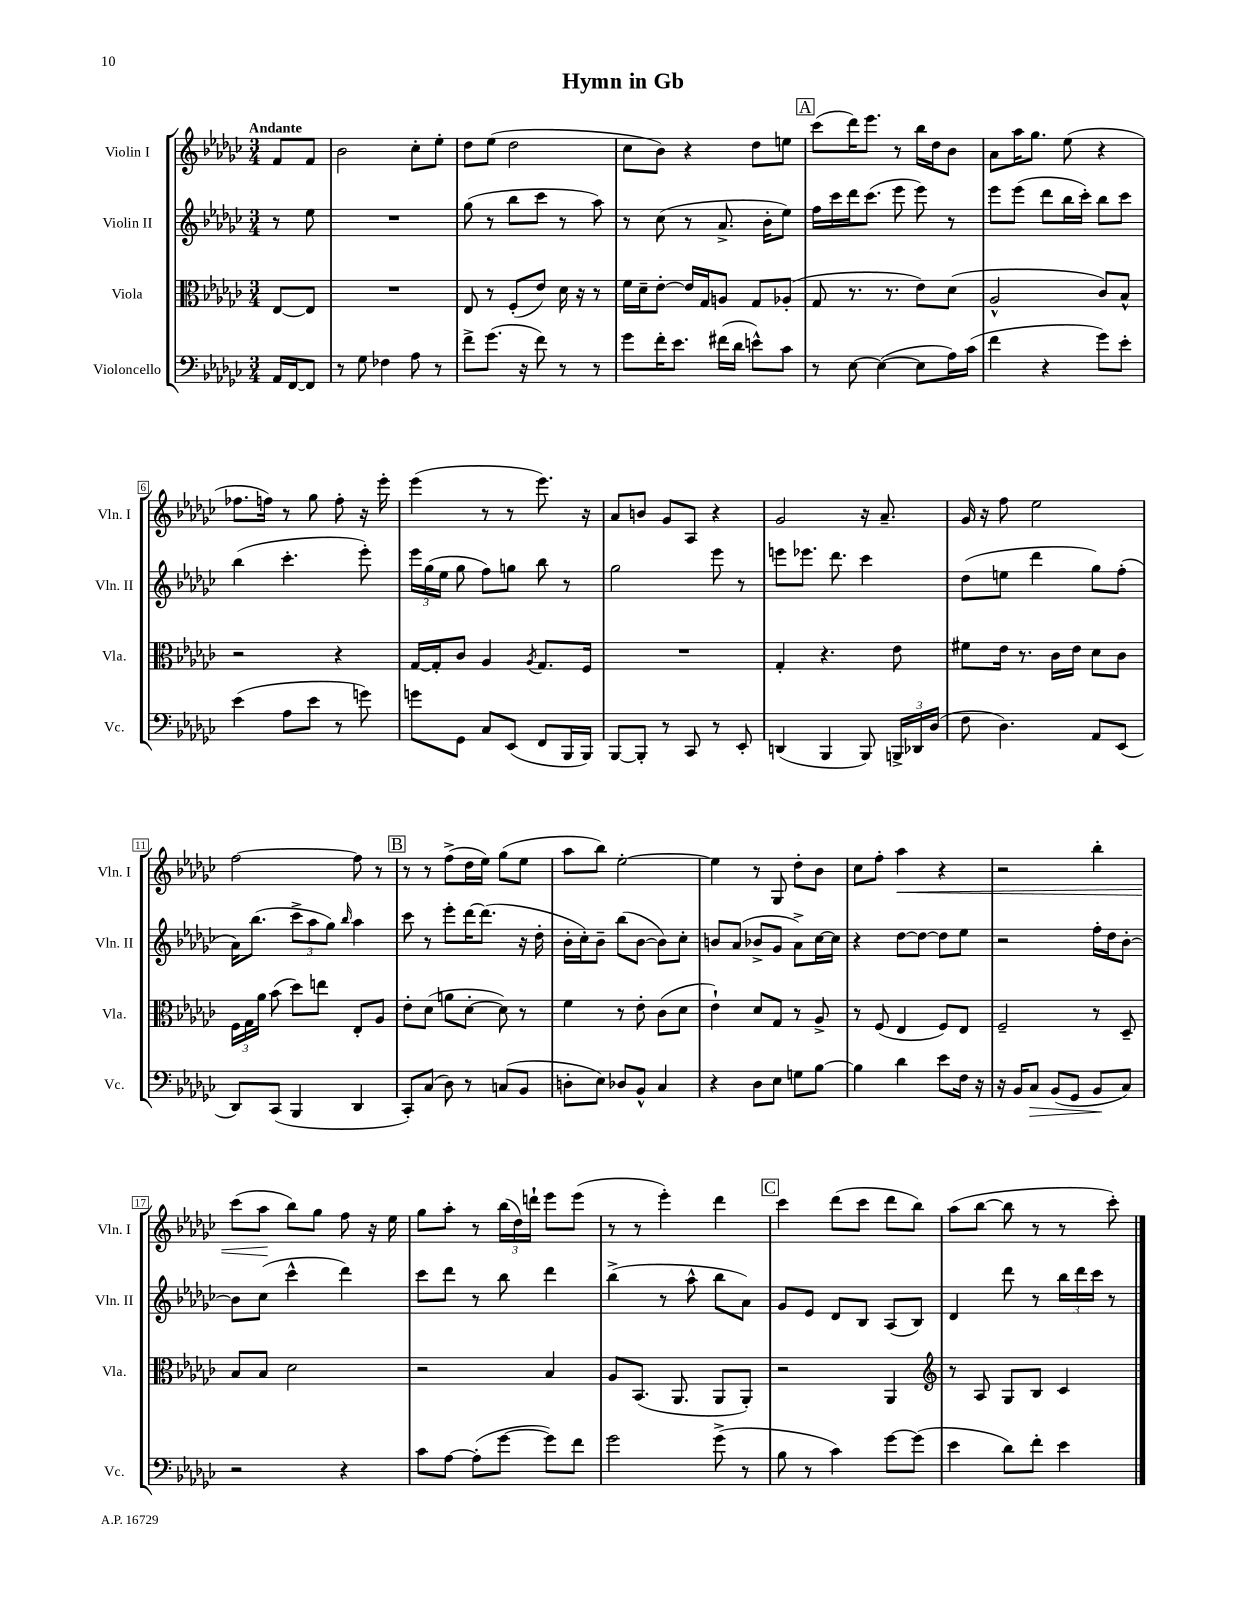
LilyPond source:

\header { title = "Hymn in Gb" }
<<
\new StaffGroup <<
\new Staff = "s0" \with { instrumentName = "Violin I" shortInstrumentName = "Vln. I" } {
    \clef treble \key ges \major \numericTimeSignature \time 3/4 \partial 4 \tempo "Andante"
    \autoBeamOff f'8[ f'8] |
    bes'2 ces''8[-. ees''8]-. |
    des''8[ ees''8]( des''2 |
    ces''8[ bes'8]) r4 des''8[ e''8] |
    \mark \markup { \box "A" } ces'''8[( des'''16) ees'''8.] r8 bes''16[ des''16 bes'8] |
    aes'8[ aes''16 ges''8.] ees''8( r4 |
    fes''8.[ f''16]) r8 ges''8 f''8-. r16 ees'''16-. |
    ees'''4( r8 r8 ees'''8.) r16 |
    aes'8[ b'8] ges'8[ aes8] r4 |
    ges'2 r16 aes'8.-- |
    ges'16 r16 f''8 ees''2 |
    f''2~ f''8 r8 |
    \mark \markup { \box "B" } r8 r8 f''8[->( des''16 ees''16]) ges''8[( ees''8] |
    aes''8[ bes''8]) ees''2~-. |
    ees''4 r8 ges8 des''8[-. bes'8] |
    ces''8[ f''8]-. aes''4\< r4 |
    r2 bes''4-. |
    ces'''8[( aes''8]\! bes''8[) ges''8] f''8 r16 ees''16 |
    ges''8[ aes''8]-. r8 \tuplet 3/2 { bes''16[( des''16) d'''16]-! } ees'''8[ ees'''8]( |
    r8 r8 ees'''4-.) des'''4 |
    \mark \markup { \box "C" } ces'''4 des'''8[( ces'''8] des'''8[ bes''8]) |
    aes''8[( bes''8]~ bes''8 r8 r8 ces'''8-.) \bar "|." |
}
\new Staff = "s1" \with { instrumentName = "Violin II" shortInstrumentName = "Vln. II" } {
    \clef treble \key ges \major \numericTimeSignature \time 3/4 \partial 4
    \autoBeamOff r8 ees''8 |
    R2. |
    ges''8( r8 bes''8[ ces'''8] r8 aes''8) |
    r8 ces''8( r8 aes'8.-> bes'16[-. ees''8]) |
    \mark \markup { \box "A" } f''16[ ces'''16 des'''16 ces'''8.]( ees'''8 ees'''8) r8 |
    ees'''8[ ees'''8]( des'''8[ bes''16 ces'''16]-.) bes''8[ ces'''8] |
    bes''4( ces'''4.-. ees'''8-.) |
    \tuplet 3/2 { ees'''16[ ges''16( ees''16] } ges''8 f''8[) g''8] bes''8 r8 |
    ges''2 ees'''8 r8 |
    e'''8[ ees'''8.] des'''8. ces'''4 |
    des''8[( e''8] des'''4 ges''8[) f''8]-.( |
    aes'16[) bes''8.]( \tuplet 3/2 { ces'''8[-> aes''8 ges''8]) } \grace { bes''16 } aes''4 |
    \mark \markup { \box "B" } ces'''8 r8 ees'''8[-. des'''16~ des'''8.]( r16 des''16-. |
    bes'16[-. ces''16-.) bes'8]-- bes''8[( bes'8]~ bes'8[) ces''8]-. |
    b'8[ aes'8]( bes'8[-> ges'8] aes'8[->) ces''16~ ces''16] |
    r4 des''8[~ des''8]~ des''8[ ees''8] |
    r2 f''16[-. des''16 bes'8]~-. |
    bes'8[ ces''8]( ces'''4-^ des'''4) |
    ces'''8[ des'''8] r8 bes''8 des'''4 |
    bes''4->( r8 aes''8-^ bes''8[ aes'8]) |
    \mark \markup { \box "C" } ges'8[ ees'8] des'8[ bes8] aes8[( bes8]) |
    des'4 des'''8 r8 \tuplet 3/2 { bes''16[ des'''16 ces'''16] } r8 \bar "|." |
}
\new Staff = "s2" \with { instrumentName = "Viola" shortInstrumentName = "Vla." } {
    \clef alto \key ges \major \numericTimeSignature \time 3/4 \partial 4
    \autoBeamOff ees8[~ ees8] |
    R2. |
    ees8 r8 f8[-.( ees'8]) des'16 r16 r8 |
    f'16[ des'16-- ees'8]~-. ees'16[ ges16 a8] ges8[ aes8]-.( |
    \mark \markup { \box "A" } ges8 r8. r8. ees'8[) des'8]( |
    aes2-^ ces'8[) bes8]-^ |
    r2 r4 |
    ges16[~ ges16-. ces'8] aes4 \acciaccatura { aes8 } ges8.[ f16] |
    R2. |
    ges4-. r4. ees'8 |
    fis'8[ ees'16] r8. ces'16[ ees'16] des'8[ ces'8] |
    \tuplet 3/2 { f16[ ges16 aes'16] } bes'8( des''8[) e''8] ees8[-. aes8] |
    \mark \markup { \box "B" } ees'8[-. des'8]( a'8[ des'8]~-. des'8) r8 |
    f'4 r8 ees'8-. ces'8[( des'8] |
    ees'4-!) des'8[ ges8] r8 aes8-> |
    r8 f8( ees4 f8[) ees8] |
    f2-- r8 des8-- |
    bes8[ bes8] des'2 |
    r2 bes4 |
    aes8[ bes,8.]( aes,8. aes,8[ aes,8]-.) |
    \mark \markup { \box "C" } r2 aes,4 |
    \clef treble r8 aes8 ges8[ bes8] ces'4 \bar "|." |
}
\new Staff = "s3" \with { instrumentName = "Violoncello" shortInstrumentName = "Vc." } {
    \clef bass \key ges \major \numericTimeSignature \time 3/4 \partial 4
    \autoBeamOff aes,16[ f,16~ f,8] |
    r8 ges8 fes4 aes8 r8 |
    f'8[-> ges'8.]( r16 f'8) r8 r8 |
    ges'8[ f'16-. ees'8.] fis'16[( des'16] e'8[-^) ces'8] |
    \mark \markup { \box "A" } r8 ees8~ ees4~( ees8[ aes16) ces'16]( |
    f'4 r4 ges'8[) ees'8]-. |
    ees'4( aes8[ ees'8] r8 g'8) |
    g'8[ ges,8] ces8[ ees,8]( f,8[ bes,,16 bes,,16]) |
    bes,,8[~ bes,,8]-. r8 ces,8 r8 ees,8-. |
    d,4( bes,,4 bes,,8) \tuplet 3/2 { b,,16[-> des,16 des16]( } |
    f8 des4.) aes,8[ ees,8]( |
    des,8[) ces,8]( bes,,4 des,4 |
    \mark \markup { \box "B" } ces,8[-.) ces8]( des8) r8 c8[( bes,8] |
    d8[-. ees8]) des8[ bes,8]-^ ces4 |
    r4 des8[ ees8] g8[ bes8]~ |
    bes4 des'4 ees'8[ f16] r16 |
    r16 bes,16[ ces8]\> bes,8[( ges,8] bes,8[\! ces8]) |
    r2 r4 |
    ces'8[ aes8]~ aes8[-.( ges'8]~ ges'8[) f'8] |
    ges'2 ges'8->( r8 |
    \mark \markup { \box "C" } bes8 r8 ces'4) ges'8[~ ges'8]( |
    ees'4 des'8[) f'8]-. ees'4 \bar "|." |
}
>>
>>
\layout { \context { \Score \override BarNumber.stencil = #(make-stencil-boxer 0.1 0.3 ly:text-interface::print) } }
